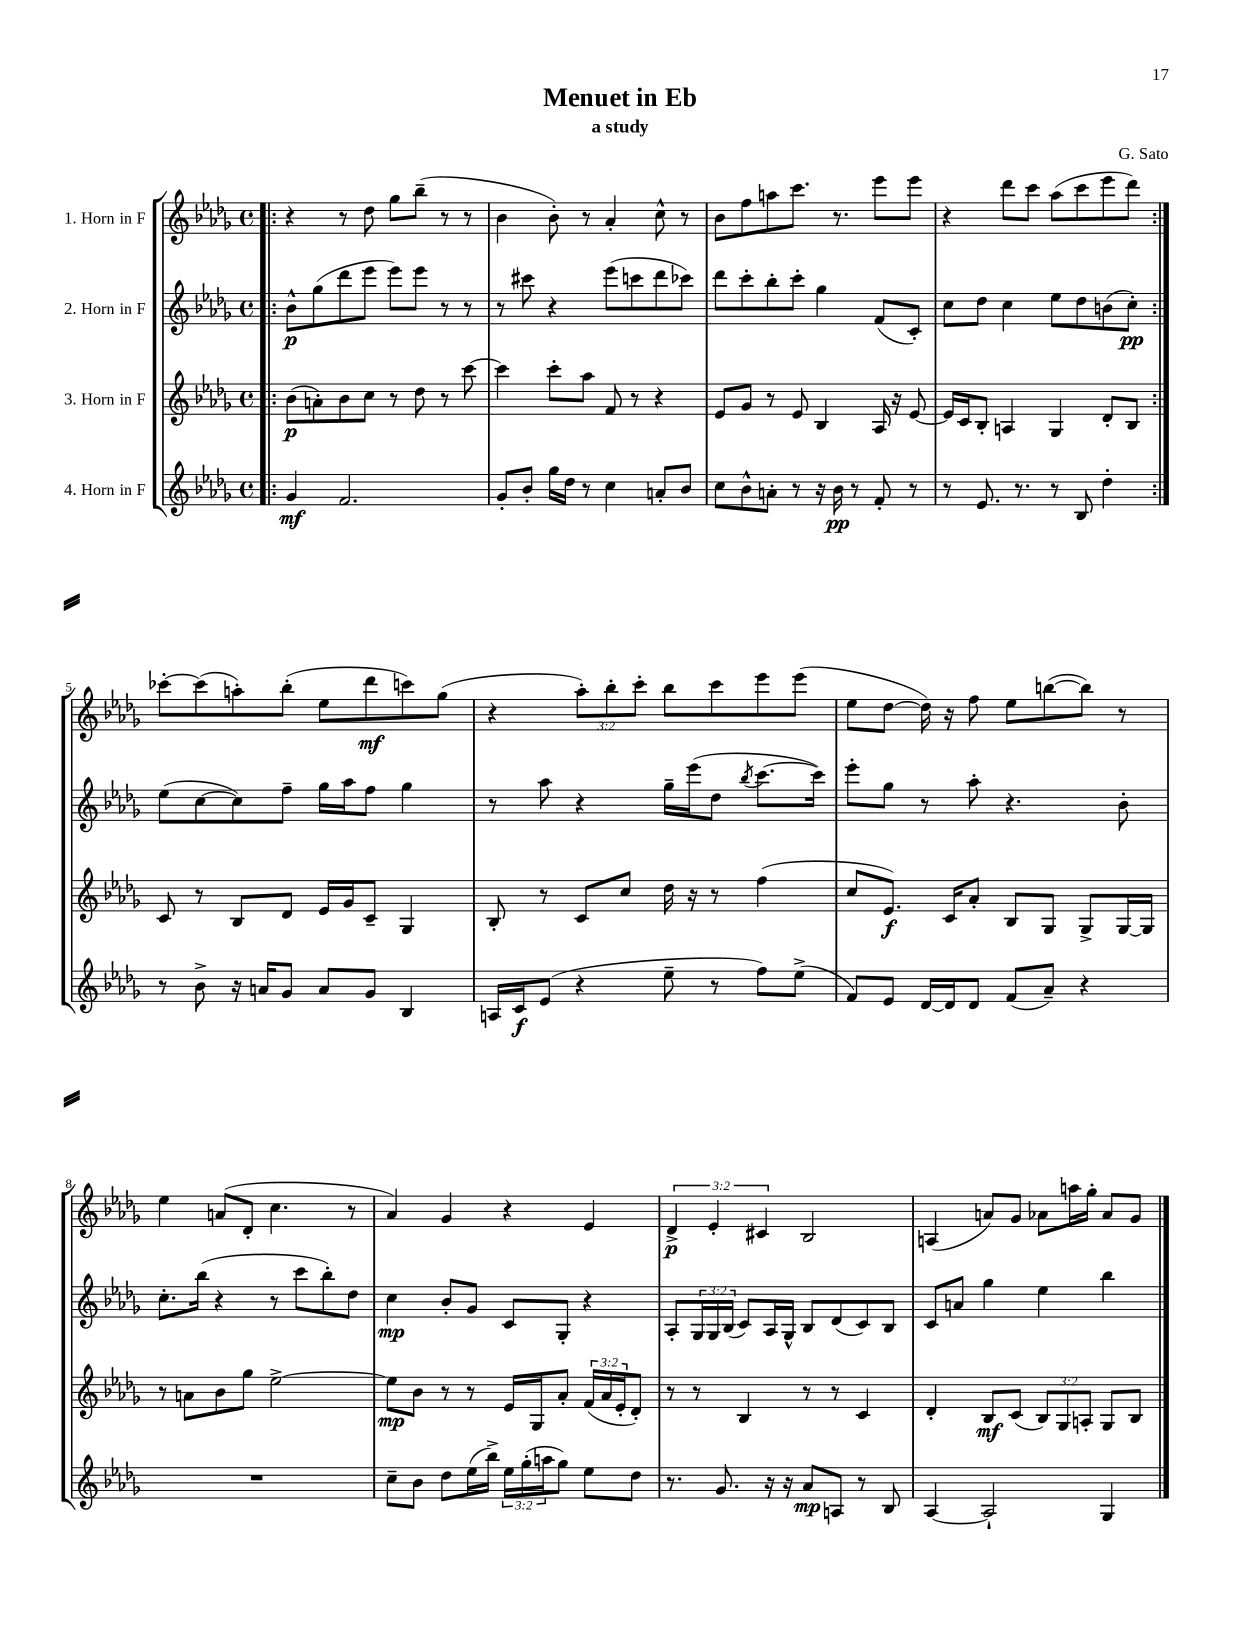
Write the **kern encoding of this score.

**kern	**kern	**kern	**kern
*staff4	*staff3	*staff2	*staff1
*clefG2	*clefG2	*clefG2	*clefG2
*k[b-e-a-d-g-]	*k[b-e-a-d-g-]	*k[b-e-a-d-g-]	*k[b-e-a-d-g-]
*M4/4	*M4/4	*M4/4	*M4/4
*met(c)	*met(c)	*met(c)	*met(c)
=!|:	=!|:	=!|:	=!|:
4g-/	(8b-\L	8b-^^\L	4r
.	8a'\)	(8gg-\	.
2.f/	8b-\	8ddd-\	8r
.	8cc\J	8eee-\J	8dd-\
.	8r	8eee-\L)	8gg-\L
.	8dd-\	8eee-\J	(8bb-~\J
.	8r	8r	8r
.	[8ccc\	8r	8r
=	=	=	=
8g-'/L	4ccc\]	8r	4b-\
8b-'/J	.	8ccc#\	.
16gg-\LL	8ccc'\L	4r	8b-'\)
16dd-\JJ	.	.	.
8r	8aa-\J	.	8r
4cc\	8f/	(8eee-\L	4a-'/
.	8r	8ccc\	.
8a'/L	4r	8ddd-\	8cc^^\
8b-/J	.	8ccc-\J)	8r
=	=	=	=
8cc\L	8e-/L	8ddd-\L	8b-\L
8b-^^\	8g-/J	8ccc'\	8ff\
8a'\J	8r	8bb-'\	8aa\
8r	8e-/	8ccc'\J	8.ccc\J
16r	4B-/	4gg-\	.
16b-\	.	.	8.r
8r	.	.	.
8f'/	16A-/	(8f/L	8eee-\L
.	16r	.	.
8r	[8e-/	8c'/J)	8eee-\J
=	=	=	=
8r	16e-/]LL	8cc\L	4r
.	16c/J	.	.
8.e-/	8B-'/J	8dd-\J	.
.	4A/	4cc\	8ddd-\L
8.r	.	.	.
.	.	.	8ccc\J
8r	4G-/	8ee-\L	(8aa-\L
8B-/	.	8dd-\	8ccc\
4dd-'\	8d-'/L	(8b\	8eee-\
.	8B-/J	8cc'\J)	8ddd-\J)
=:|!	=:|!	=:|!	=:|!
8r	8c/	(8ee-\L	[8ccc-'\L
8b-^\	8r	[8cc\	(8ccc-\]
16r	8B-/L	8cc\])	8aa'\)
16a/LK	.	.	.
8g-/J	8d-/J	8ff~\J	(8bb-'\J
8a/L	16e-/LL	16gg-\LL	8ee-\L
.	16g-/J	16aa-\J	.
8g-/J	8c~/J	8ff\J	8ddd-\
4B-/	4G-/	4gg-\	8ccc\)
.	.	.	(8gg-\J
=	=	=	=
16A/LL	8B-'/	8r	4r
16c/J	.	.	.
(8e-/J	8r	8aa-\	.
4r	8c/L	4r	12aa-'\L)
.	.	.	12bb-'\
.	8cc/J	.	.
.	.	.	12ccc'\J
8ee-~\	16dd-\	16gg-~\LL	8bb-\L
.	16r	(16eee-\J	.
8r	8r	8dd-\J	8ccc\
.	.	8qbb-/	.
8ff\L)	(4ff\	[8.ccc\L	8eee-\
(8ee-^\J	.	.	(8eee-\J
.	.	16ccc\]Jk)	.
=	=	=	=
8f/L)	8cc/L	8eee-'\L	8ee-\L
8e-/J	8.e-/J)	8gg-\J	[8dd-\J
[16d-/LL	.	8r	16dd-\])
16d-/]J	16c/LK	.	16r
8d-/J	8a-'/J	8aa-'\	8ff\
(8f/L	8B-/L	4.r	8ee-\L
8a-~/J)	8G-/J	.	([8bb\
4r	8G-^/L	.	8bb\]J)
.	[16G-/L	8b-'\	8r
.	16G-/]JJ	.	.
=	=	=	=
1r	8r	8.cc'\L	4ee-\
.	8a\L	.	.
.	.	(16bb-\Jk	.
.	8b-\	4r	(8a/L
.	8gg-\J	.	8d-'/J
.	[2ee-^\	8r	4.cc\
.	.	8ccc\L	.
.	.	8bb-'\)	.
.	.	8dd-\J	8r
=	=	=	=
8cc~\L	8ee-\]L	4cc\	4a-/)
8b-\J	8b-\J	.	.
8dd-\L	8r	8b-'/L	4g-/
(16ee-\L	8r	8g-/J	.
16bb-^\JJ)	.	.	.
24ee-\LL	16e-/LL	8c/L	4r
(24gg-'\	.	.	.
.	16G-/J	.	.
24aa\J	.	.	.
8gg-\J)	8a-'/J	8G-'/J	.
8ee-\L	(24f/LL	4r	4e-/
.	24a-/	.	.
.	24e-'/J	.	.
8dd-\J	8d-'/J)	.	.
=	=	=	=
8.r	8r	8A-'/L	6d-^/
.	8r	24G-/L	.
.	.	24G-/	6e-'/
8.g-/	.	.	.
.	.	(24B-/JJ	.
.	4B-/	8c/L)	.
.	.	.	6c#/
16r	.	16A-/L	.
16r	.	16G-^^/JJ	.
8a-/L	8r	8B-/L	2B-/
8A/J	8r	(8d-/	.
8r	4c/	8c/)	.
8B-/	.	8B-/J	.
=	=	=	=
[4A-/	4d-'/	8c/L	(4A/
.	.	8a/J	.
2A-`/]	8B-/L	4gg-\	8a/L)
.	(8c/J	.	8g-/J
.	12B-/L)	4ee-\	8a-\L
.	12G-/	.	.
.	.	.	16aa\L
.	12A'/J	.	.
.	.	.	16gg-'\JJ
4G-/	8G-/L	4bb-\	8a-/L
.	8B-/J	.	8g-/J
==	==	==	==
*-	*-	*-	*-
